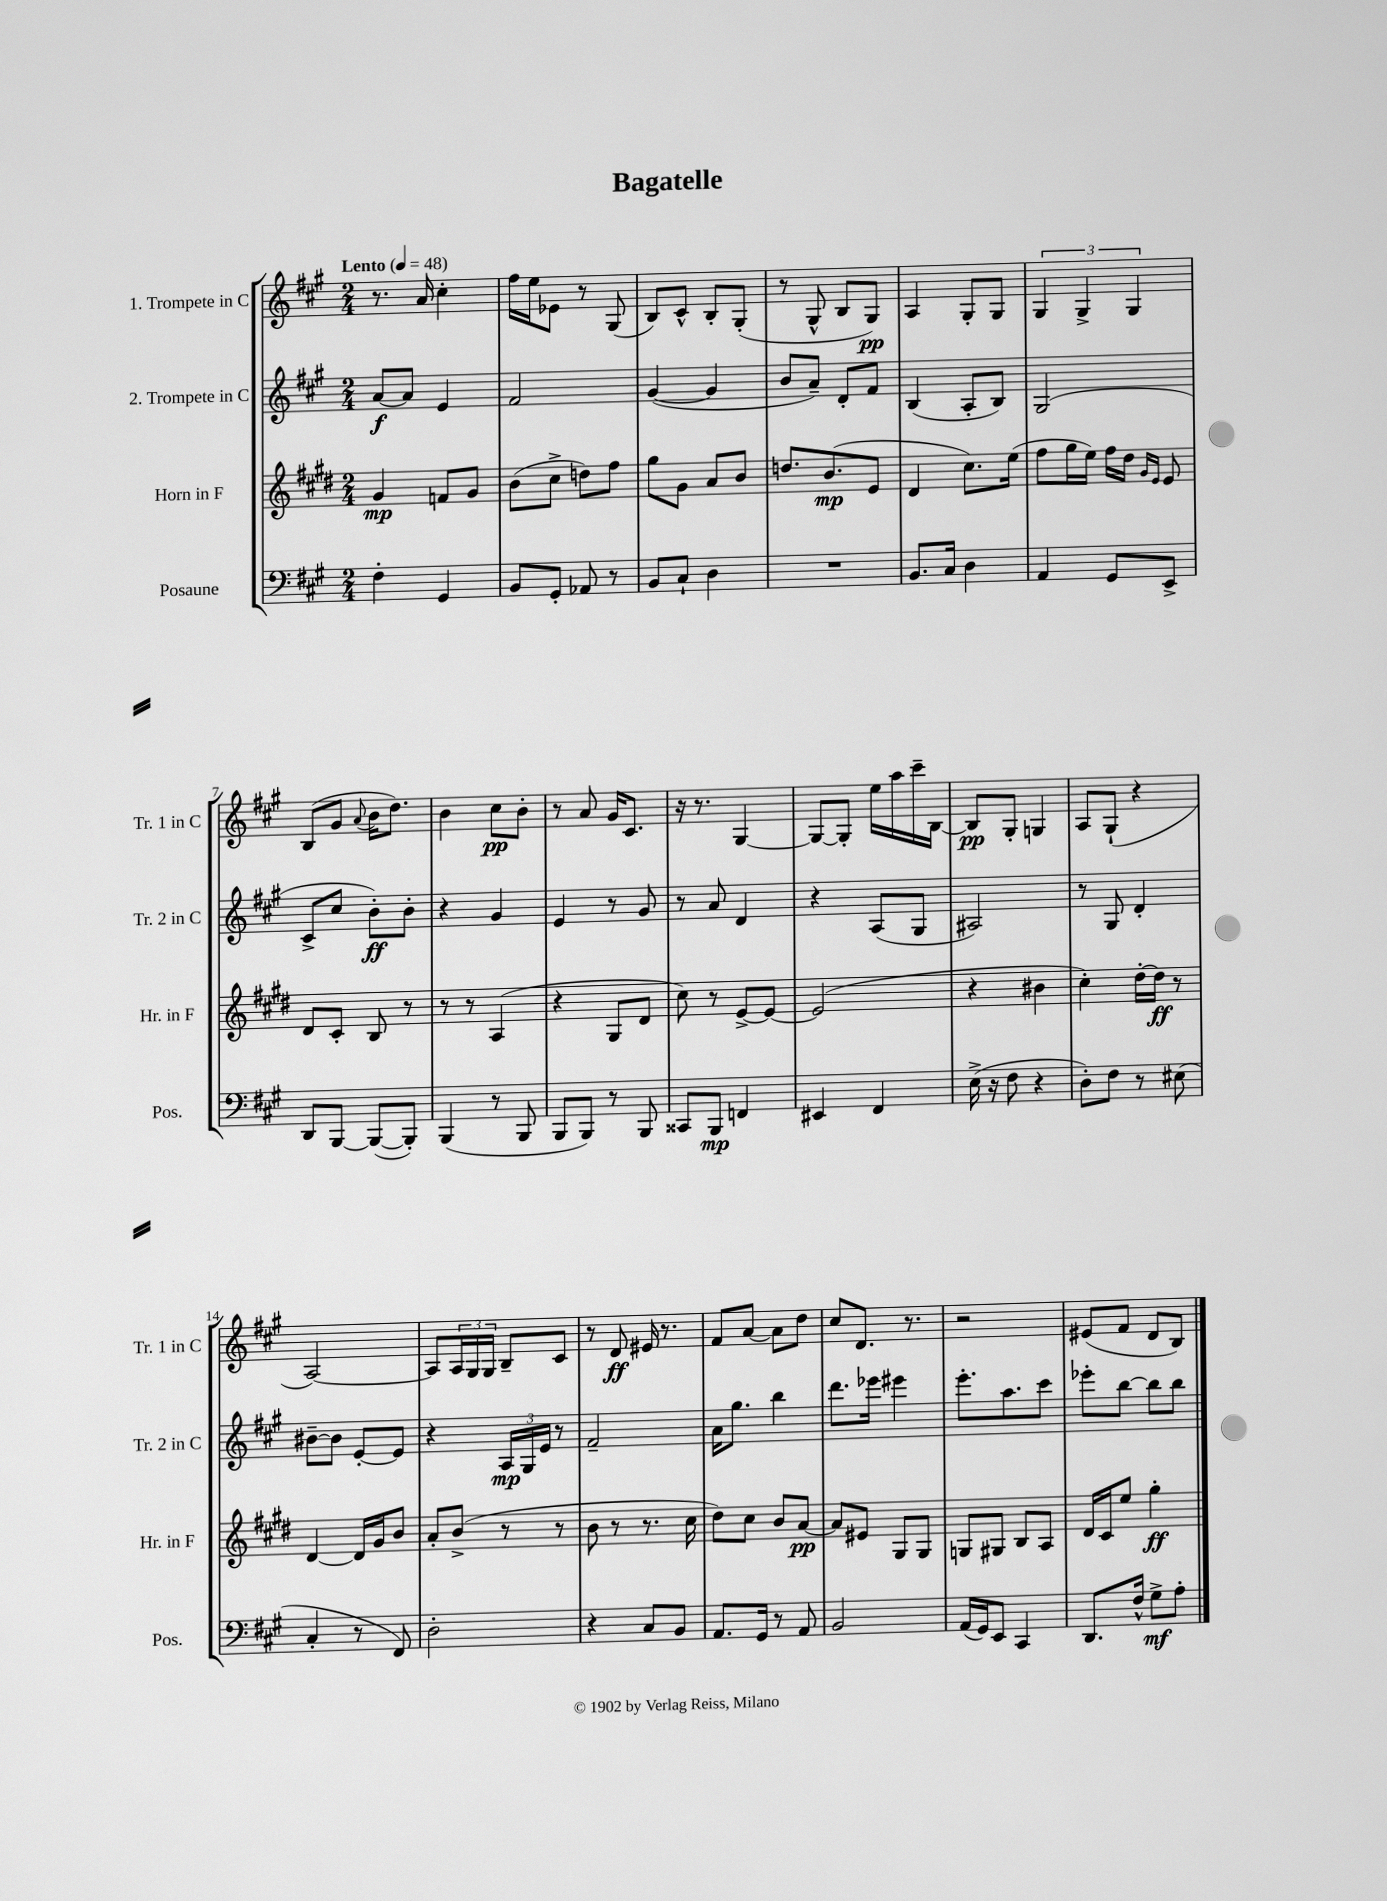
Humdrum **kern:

**kern	**kern	**kern	**kern
*staff4	*staff3	*staff2	*staff1
*clefF4	*clefG2	*clefG2	*clefG2
*k[f#c#g#]	*k[f#c#g#d#]	*k[f#c#g#]	*k[f#c#g#]
*M2/4	*M2/4	*M2/4	*M2/4
*MM48	*MM48	*MM48	*MM48
4F#'	4g#	[8a	8.r
.	.	8a]	.
.	.	.	16a
4GG#	8f	4e	4cc#'
.	8g#	.	.
=	=	=	=
8BB	(8b	2f#	16ff#
.	.	.	16ee
8GG#'	8cc#^	.	8e-
8AA-	8dd)	.	8r
8r	8ff#	.	(8G#
=	=	=	=
8BB	8gg#	([4g#	8B)
8C#`	8g#	.	8c#^^
4D	8a	4g#]	8B'
.	8b	.	(8G#'
=	=	=	=
2r	8.dd	8b	8r
.	.	8a~)	8G#^^
.	(8.b	.	.
.	.	8d'	8B
.	8e	8f#	8G#)
=	=	=	=
8.BB	4d#	(4B	4A
16C#	.	.	.
4D	8.cc#)	8A'	8G#'
.	.	8B)	8G#
.	(16ee	.	.
=	=	=	=
4AA	8ff#	(2G#	6G#
.	16gg#	.	.
.	.	.	6G#^
.	16ee)	.	.
8GG#	16ff#	.	.
.	16dd#	.	.
.	.	.	6G#
.	16qqg#	.	.
.	16qqe	.	.
8EE^	8e	.	.
=	=	=	=
8DD	8d#	8c#^	(8B
[8BBB	8c#'	8cc#	8g#
.	.	.	8qqa
(8BBB_	8B	8b')	16b
.	.	.	8.dd)
8BBB'])	8r	8b'	.
=	=	=	=
(4BBB	8r	4r	4b
.	8r	.	.
8r	(4A	4g#	8cc#
8BBB	.	.	8b'
=	=	=	=
8BBB	4r	4e	8r
8BBB)	.	.	8a
8r	8G#	8r	16g#
.	.	.	8.c#
8BBB	8d#	8g#	.
=	=	=	=
8CC##	8cc#)	8r	16r
.	.	.	8.r
8BBB	8r	8a	.
4FF	[8e^	4d	[4G#
.	8e_	.	.
=	=	=	=
4EE#	(2e]	4r	8G#_
.	.	.	8G#']
4FF#	.	(8A	16ee
.	.	.	16aa
.	.	8G#	16ccc#~
.	.	.	[16B
=	=	=	=
(16E^	4r	2A#)	8B]
16r	.	.	.
8F#	.	.	8G#'
4r	4b#	.	4G
=	=	=	=
8D')	4cc#')	8r	8A
8F#	.	8G#	(8G#`
8r	[16dd#'	4d'	4r
.	16dd#]	.	.
(8E#	8r	.	.
=	=	=	=
4C#'	[4d#	[8b#~	[2A)
.	.	8b#]	.
8r	16d#]	[8e'	.
.	16g#	.	.
8FF#)	8b	8e]	.
=	=	=	=
2D'	8a'	4r	8A]
.	(8b^	.	24A
.	.	.	24G#
.	.	.	24G#
.	8r	24A	8B~
.	.	24G#	.
.	.	24e	.
.	8r	8r	8c#
=	=	=	=
4r	8b	2f#~	8r
.	8r	.	8d
8C#	8.r	.	16e#
.	.	.	8.r
8BB	.	.	.
.	16cc#	.	.
=	=	=	=
8.AA	8dd#)	16a	8f#
.	.	8.gg#	.
.	8cc#	.	[8a
16GG#	.	.	.
8r	8b	4bb	8a]
8AA	[8a	.	8dd
=	=	=	=
2BB	8a]	8.ddd	8cc#
.	8e#	.	8.d
.	.	16eee-	.
.	8G#	4eee#	.
.	.	.	8.r
.	8G#	.	.
=	=	=	=
(16AA	8G	8.eee'	2r
16GG#)	.	.	.
8EE	8G#	.	.
.	.	8.aa	.
4CC#	8B	.	.
.	8A	8ccc#	.
=	=	=	=
8.DD	16d#	8eee-'	(8e#
.	16c#	.	.
.	8ee	[8bb	8f#
16F#^^	.	.	.
8G#^	4gg#'	8bb]	8d
8A'	.	8bb	8B)
==	==	==	==
*-	*-	*-	*-
